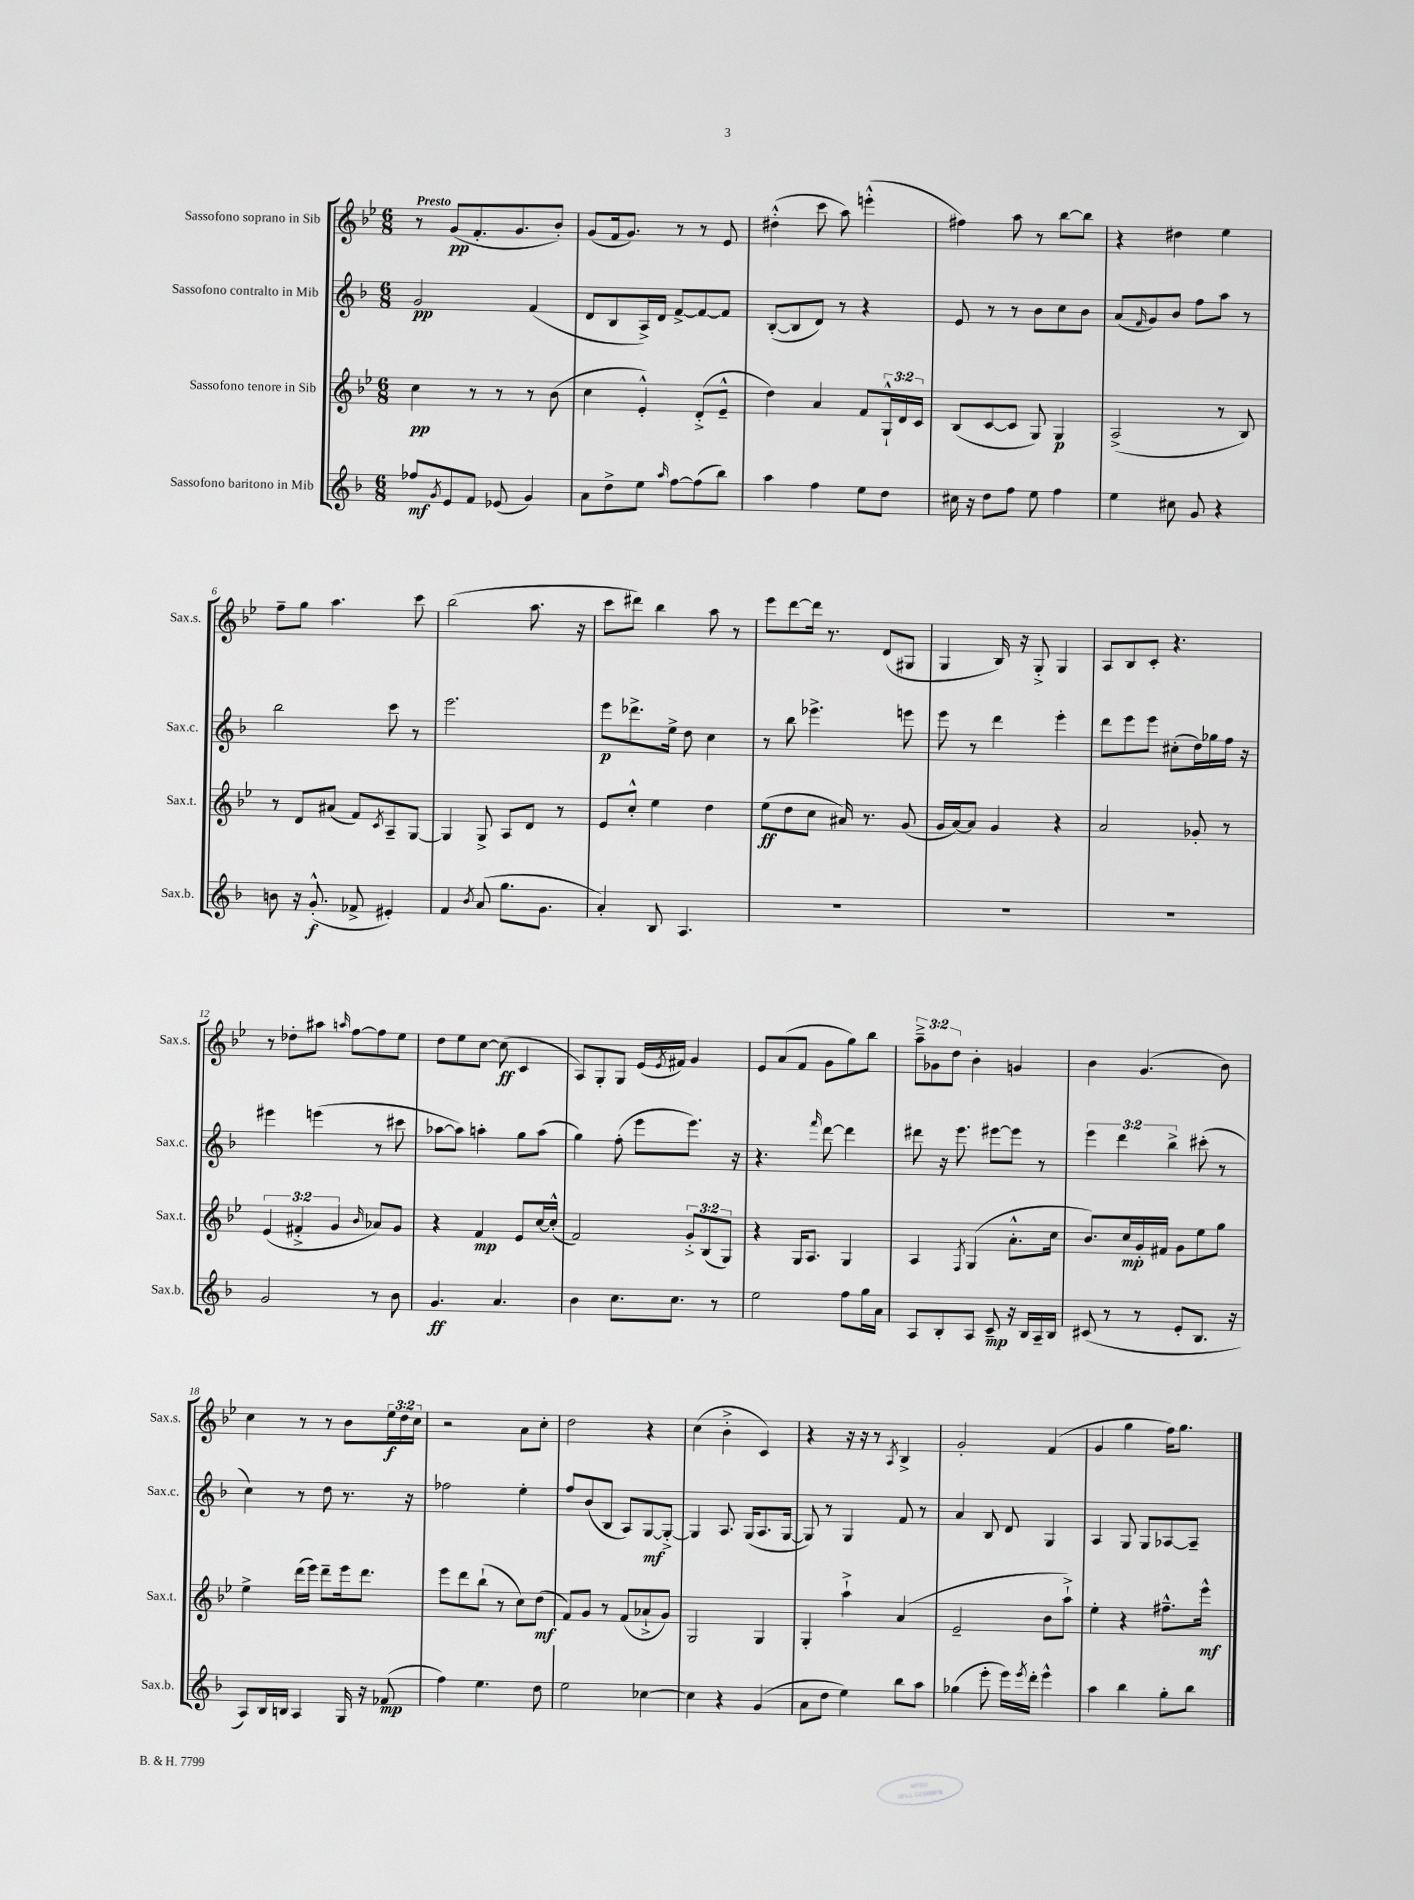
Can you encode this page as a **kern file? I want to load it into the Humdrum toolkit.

**kern	**kern	**kern	**kern
*staff4	*staff3	*staff2	*staff1
*clefG2	*clefG2	*clefG2	*clefG2
*k[b-]	*k[b-e-]	*k[b-]	*k[b-e-]
*M6/8	*M6/8	*M6/8	*M6/8
8ff-	4cc	2g	8r
8qg	.	.	.
8e	.	.	(8g
8f	8r	.	8.f'
(8e-	8r	.	.
.	.	.	8.g
4g)	8r	(4f	.
.	(8b-	.	8b-')
=	=	=	=
8a	4cc	8d	(8g
8dd^	.	8B-	16f
.	.	.	8.g)
8ee	4e-'^^)	16A^)	.
.	.	16d	.
16qqaa	.	.	.
[8ff	.	[8f^	8r
(8ff]	(8d'^	8f_	8r
8bb-)	8e-~^^	8f]	8e-
=	=	=	=
4aa	4dd)	([8B-'	(4dd#'^^
.	.	8B-]	.
4ff	4a	8d)	8ccc
.	.	8r	8aa)
8ee	8f	4r	(4eee'^^
8dd	24G`^^	.	.
.	24d	.	.
.	24c	.	.
=	=	=	=
16cc#	(8B-	8e	4ff#)
16r	.	.	.
8dd	[8c	8r	.
8ff	8c]	8r	8aa
8ee	8G)	8b-	8r
4ff	4G	8cc	[8bb-
.	.	8b-	8bb-]
=	=	=	=
4ee	(2A^	(8a	4r
.	.	16qqf	.
.	.	8g)	.
8cc#	.	8b-	4dd#
8g	.	8ff	.
4r	8r	8aa	4ee-
.	8B-)	8r	.
=	=	=	=
8b	8r	2bb-	8ff~
16r	8d	.	8gg
(8.g'^^	.	.	.
.	(8a#	.	4.aa
8f-^	8f)	.	.
.	8qc	.	.
4e#')	8A~	8ccc	.
.	[8G	8r	8ccc
=	=	=	=
4f	4G]	2.eee	(2bb-
8qb-	.	.	.
(8a	8G^	.	.
8.gg	8A	.	.
.	8d	.	8.aa
8.g	.	.	.
.	8r	.	.
.	.	.	16r
=	=	=	=
4a')	8e-	8eee	8ccc
.	8cc'^^	8.ddd-^	8ddd#)
8B-	4ee-	.	4bb-
.	.	16ee^	.
4.A	.	8dd	.
.	4dd	4cc	8aa
.	.	.	8r
=	=	=	=
2.r	(8ee-	8r	8eee-
.	8dd	8bb-	[8ddd
.	8cc	4.eee-^	16ddd]
.	.	.	8.r
.	16a#)	.	.
.	8.r	.	.
.	.	.	(8d
.	(8g	8eee	8G#
=	=	=	=
2.r	16g	8eee	4G
.	[16a)	.	.
.	8a]	8r	.
.	4g	4ddd	16B-)
.	.	.	16r
.	.	.	8G'^
.	4r	4eee'	4G
=	=	=	=
2.r	2a	8ddd	8A
.	.	8eee	8B-
.	.	8eee	8c'
.	.	(8cc#'	4.r
.	8g-'	16dd)	.
.	.	16gg-	.
.	8r	16ff	.
.	.	16r	.
=	=	=	=
2g	(6e-	4eee#	8r
.	.	.	8dd-'
.	6f#'^	.	.
.	.	(4eee	8aa#
.	6g	.	.
.	.	.	16qqaa
.	.	.	[8ff
.	16qqb-	.	.
8r	8a-)	8r	8ff]
8b-	8g	8ccc#	8ee-
=	=	=	=
4.g	4r	[8aa-	8dd
.	.	8aa-])	8ee-
.	4f	4aa'	[8cc
4.a	.	.	(8cc]
.	8e-	8gg	4c
.	[16cc	(8aa	.
.	(16cc'^^]	.	.
=	=	=	=
4b-	2f)	4gg)	8A)
.	.	.	8G'
8.cc	.	(8ff'	8G
.	.	8eee	(16e-
.	.	.	8qe-
8.cc	.	.	16f#)
.	12g'^	8.eee)	4g
.	(12B-	.	.
8r	.	.	.
.	12G)	.	.
.	.	16r	.
=	=	=	=
2ee	4r	4.r	8e-
.	.	.	(8a
.	16G	.	8f
.	8.A	.	.
.	.	16qqfff	.
.	.	[8ddd	8g
8ff	4G	4ddd]	8gg)
16gg	.	.	8bb-
16a	.	.	.
=	=	=	=
8A	4A	8ddd#	12aa~^
.	.	.	12g-
8B-'	.	16r	.
.	.	.	12dd
.	.	8.eee	.
.	8qF	.	.
8A	(4G	.	4b-'
8c~	.	[8eee#	.
16r	8.a'^^	8eee#]	4g
16B-	.	.	.
16A~	.	8r	.
16B-	16cc	.	.
=	=	=	=
(8c#	8.b-)	6eee	4b-
8r	.	.	.
.	.	6ddd	.
.	16cc	.	.
8r	16g'	.	(4.g
.	16f#	.	.
.	.	6bb-^	.
8e'	8g	.	.
8.B-	8ee-	(8ccc#'	.
.	8gg	8r	8b-)
16r	.	.	.
=	=	=	=
8A)	4ee-^	4cc)	4cc
16B-	.	.	.
16B	.	.	.
4A	(16ddd	8r	8r
.	16eee-)	.	.
.	8ddd~	8dd	8r
16G	16eee-	8.r	8b-
16r	8.ddd	.	.
(8f-	.	.	24ee-
.	.	.	24dd
.	.	16r	.
.	.	.	24cc
=	=	=	=
4ff)	8eee-	2ff-	2r
.	8ddd	.	.
4.ee	(8bb-`	.	.
.	8r	.	.
.	8cc)	4ee'	8a
8dd	(8dd	.	8cc'
=	=	=	=
2ee	8f)	8ff	2dd
.	8g	(8b-	.
.	8r	8B-	.
.	(8f	8A)	.
[4cc-	8a-`^	[8G	4r
.	8g)	8G'^_	.
=	=	=	=
4cc-]	2G	4G]	(4cc
4r	.	8.A	4b-'^
.	.	(16G	.
(4g	4G	8.A	4c)
.	.	[16G	.
=	=	=	=
8a	4G'	8G])	4r
8dd	.	8r	.
4ee)	4aa`^	4G	16r
.	.	.	16r
.	.	.	8r
.	.	.	8qA
8bb-	(4a	8f	4B-^
8aa	.	8r	.
=	=	=	=
(4gg-	2e-~	4a	2g'
8eee'	.	8B-	.
16eee)	.	8d	.
8qeee	.	.	.
16ddd'	.	.	.
4eee^^	8b-	4G	(4f
.	8aa`^)	.	.
=	=	=	=
4aa	4ee-'	4A	4g
4bb-	4r	8G	4gg
.	.	8G	.
8gg'	8.ff#~^^	[8A-	16ff)
.	.	.	8.gg
8bb-	.	8A-~]	.
.	16eee-^^	.	.
==	==	==	==
*-	*-	*-	*-
